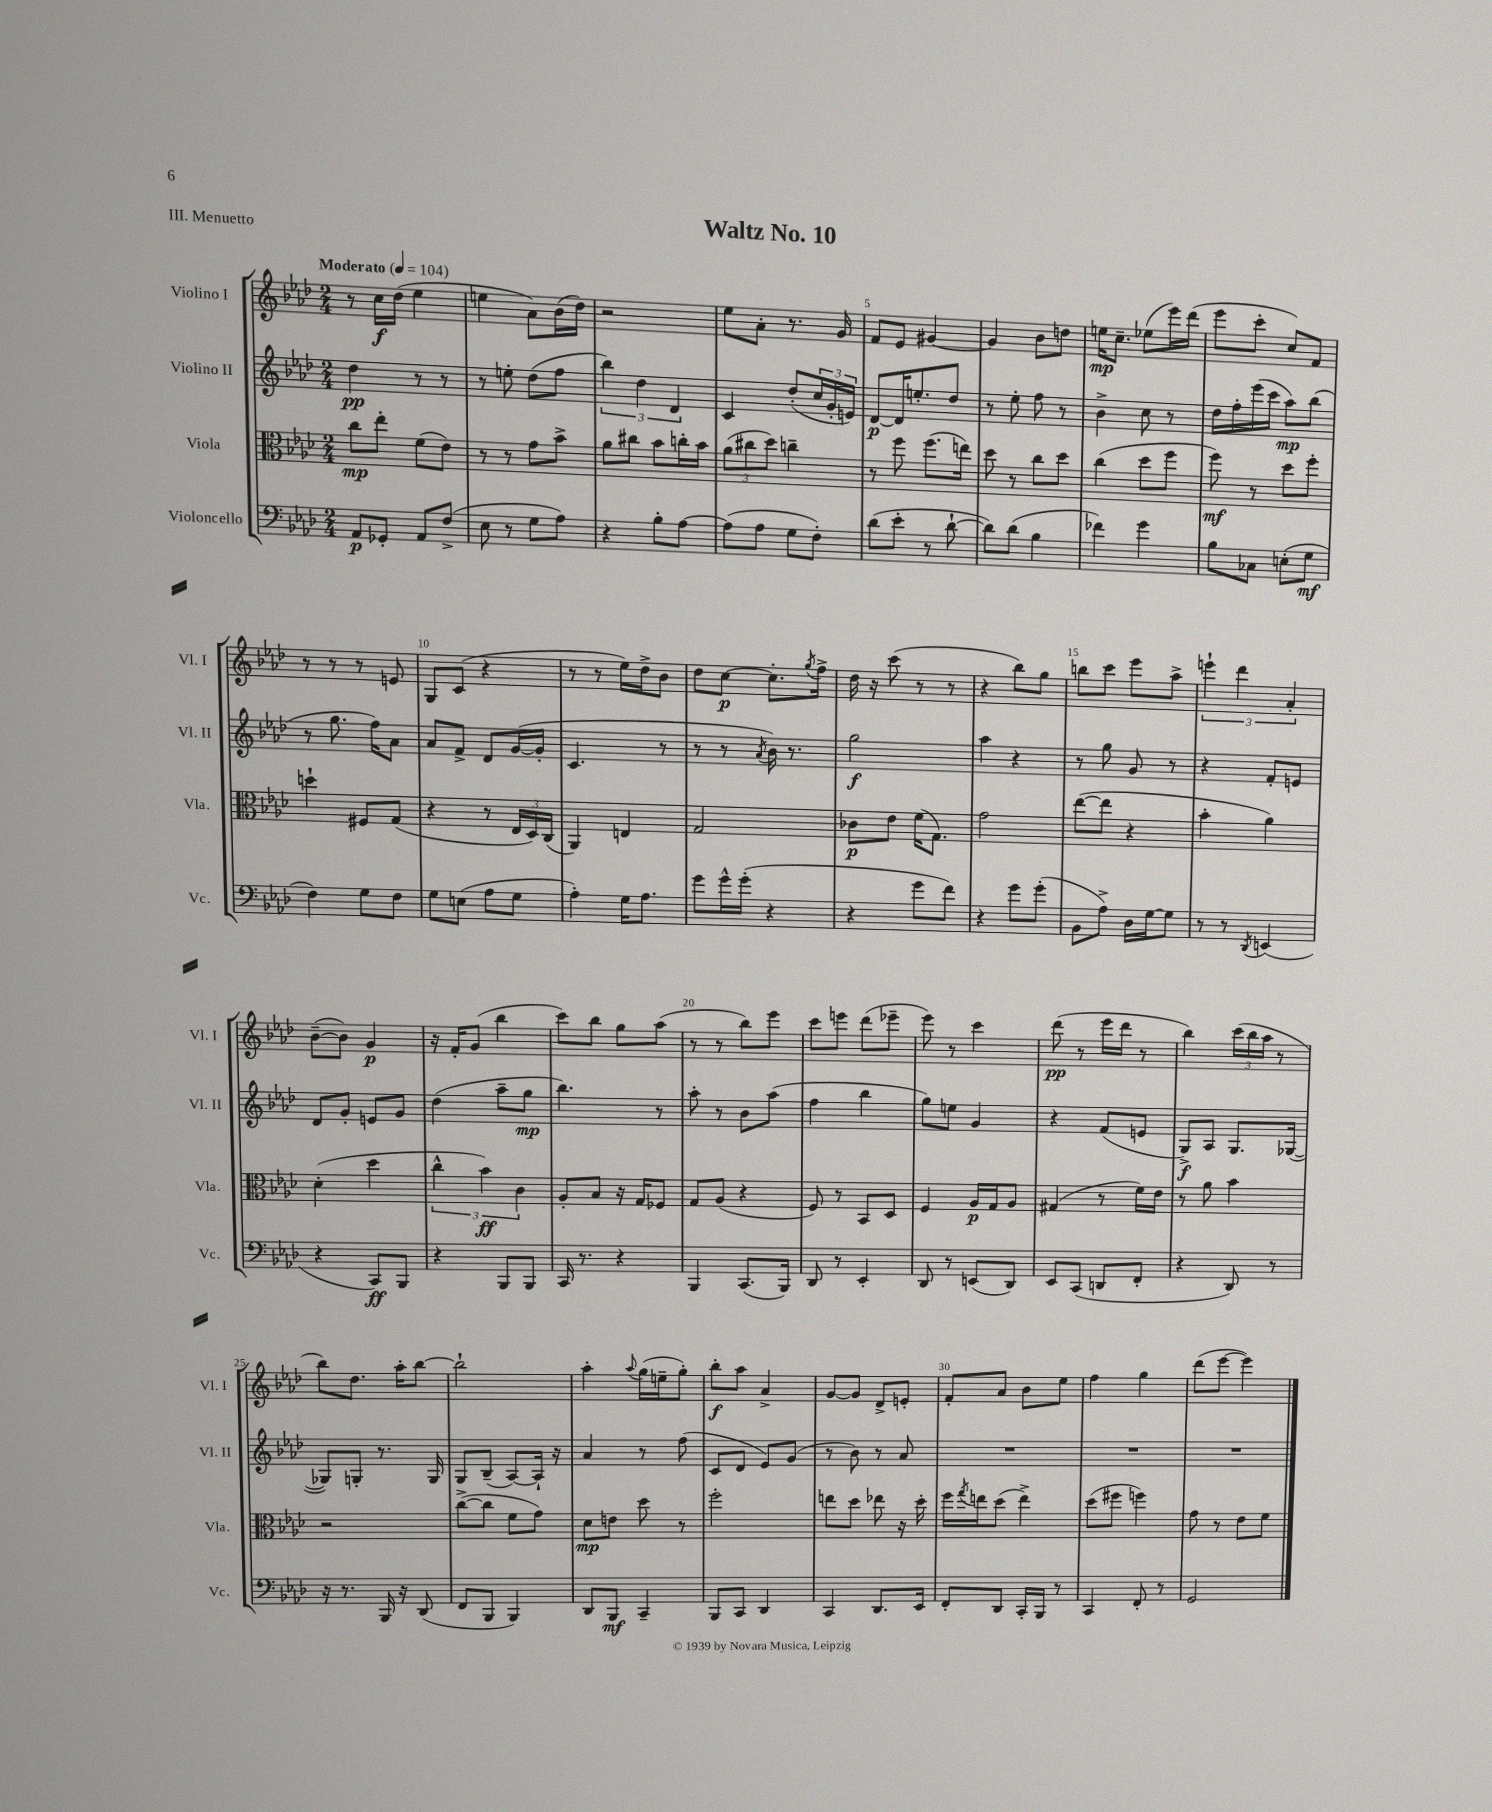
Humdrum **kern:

**kern	**dynam	**kern	**dynam	**kern	**dynam	**kern	**dynam
*part4	*part4	*part3	*part3	*part2	*part2	*part1	*part1
*staff4	*staff4	*staff3	*staff3	*staff2	*staff2	*staff1	*staff1
*I"Violoncello	*	*I"Viola	*	*I"Violino II	*	*I"Violino I	*
*I'Vc.	*	*I'Vla.	*	*I'Vl. II	*	*I'Vl. I	*
*clefF4	*	*clefC3	*	*clefG2	*	*clefG2	*
*k[b-e-a-d-]	*	*k[b-e-a-d-]	*	*k[b-e-a-d-]	*	*k[b-e-a-d-]	*
*M2/4	*	*M2/4	*	*M2/4	*	*M2/4	*
*MM104	*	*MM104	*	*MM104	*	*MM104	*
=1	=1	=1	=1	=1	=1	=1	=1
!	!	!	!	!	!	!LO:TX:a:B:t=Moderato	!
8AA-/L	p	8cc\L	mp	4dd-\	pp	8r	.
8GG-X'/J	.	8ee-'\J	.	.	.	16cc\LL	f
.	.	.	.	.	.	(16dd-\JJ	.
8AA-/L	.	(8f\L	.	8r	.	4ee-\	.
(8F^/J	.	8e-\J)	.	8r	.	.	.
=2	=2	=2	=2	=2	=2	=2	=2
8E-\	.	8r	.	8r	.	4een\	.
8r	.	8r	.	8een'\	.	.	.
8G\L	.	8g\L	.	(8dd-\L	.	8a-\L)	.
8A-\J)	.	8b-^\J	.	8ff\J	.	(16b-\L	.
.	.	.	.	.	.	16dd-\JJ)	.
=3	=3	=3	=3	=3	=3	=3	=3
4r	.	8a-\L	.	6bb-\)	.	2r	.
.	.	8cc#X\J	.	.	.	.	.
.	.	.	.	6dd-\	.	.	.
8B-'\L	.	8b-\L	.	.	.	.	.
.	.	.	.	6d-/	.	.	.
[8A-\J	.	16ccn'\L	.	.	.	.	.
.	.	16b-\JJ	.	.	.	.	.
=4	=4	=4	=4	=4	=4	=4	=4
(8A-\L]	.	(12a-\L	.	4c/	.	8ee-\L	.
.	.	12cc#X\	.	.	.	.	.
8A-\J	.	.	.	.	.	8a-'\J	.
.	.	12dd-\J)	.	.	.	.	.
8G\L	.	4ccn~\	.	(8dd-'/L	.	8.r	.
8F'\J)	.	.	.	24cc/L	.	.	.
.	.	.	.	24g'/	.	.	.
.	.	.	.	.	.	16g/	.
.	.	.	.	24en/JJ)	.	.	.
=5	=5	=5	=5	=5	=5	=5	=5
(8d-\L	.	8r	.	[8d-/L	p	8f/L	.
8e-'\J	.	8ff\	.	16d-/K]	.	8e-/J	.
.	.	.	.	8.een'/	.	.	.
8r	.	(8.ff\L	.	.	.	[4g#X/	.
[8d-`\	.	.	.	8dd-/J	.	.	.
.	.	16een\Jk)	.	.	.	.	.
=6	=6	=6	=6	=6	=6	=6	=6
8d-\L])	.	8dd-\	.	8r	.	4g#/]	.
(8d-\J	.	8r	.	8ee-'\	.	.	.
4B-\	.	8cc\L	.	8ff\	.	8b-\L	.
.	.	8dd-\J	.	8r	.	8ddn\J	.
=7	=7	=7	=7	=7	=7	=7	=7
4f-X\)	.	(4cc\	.	4b-^\	.	16een\KL	mp
.	.	.	.	.	.	8.cc~\J	.
4g\	.	8dd-\L	.	8cc\	.	(8ee-X\L	.
.	.	8ff\J	.	8r	.	16eee-\L)	.
.	.	.	.	.	.	(16ddd-\JJ	.
=8	=8	=8	=8	=8	=8	=8	=8
8B-\L	.	8ff\)	mf	16dd-\LL	.	8eee-\L	.
.	.	.	.	16ff'\	.	.	.
8C-X\J	.	8r	.	(16eee-\	.	8ccc'\J	.
.	.	.	.	16ccc\JJ	.	.	.
(8En'\L	.	8dd-\L	.	8aa-\L)	mp	8cc/L)	.
8G\J	mf	8ff'\J	.	(8bb-\J	.	8f/J	.
!!LO:LB:g=z
=9	=9	=9	=9	=9	=9	=9	=9
4F\)	.	4ddn`\	.	8r	.	8r	.
.	.	.	.	8.gg\	.	8r	.
8G\L	.	8F#X/L	.	.	.	8r	.
.	.	.	.	16ff\KL)	.	.	.
8F\J	.	(8G/J	.	8a-\J	.	8en/	.
=10	=10	=10	=10	=10	=10	=10	=10
8G\L	.	4r	.	8a-/L	.	8G/L	.
(8En\J	.	.	.	8f^/J	.	(8c/J	.
8A-\L	.	8r	.	8d-/L	.	4r	.
8G\J	.	24E-/LL	.	([16g/L	.	.	.
.	.	24D-/)	.	.	.	.	.
.	.	.	.	16g'/JJ]	.	.	.
.	.	(24C/JJ	.	.	.	.	.
=11	=11	=11	=11	=11	=11	=11	=11
4A-'\)	.	4AA-/)	.	4.c/	.	8r	.
.	.	.	.	.	.	8r	.
16G\KL	.	4En/	.	.	.	16ee-\LL)	.
8.A-\J	.	.	.	.	.	16dd-^\J	.
.	.	.	.	8r	.	8b-\J	.
=12	=12	=12	=12	=12	=12	=12	=12
8g\L	.	2G/	.	8r	.	8dd-\L	.
16g^^\L	.	.	.	8r	.	[8cc\J	p
(16g'\JJ	.	.	.	.	.	.	.
.	.	.	.	8qa-/	.	.	.
4r	.	.	.	16b-\)	.	8.cc'\L]	.
.	.	.	.	8.r	.	.	.
.	.	.	.	.	.	8qgg/	.
.	.	.	.	.	.	16ff^\Jk	.
=13	=13	=13	=13	=13	=13	=13	=13
4r	.	8c-X\L	p	2gg\	f	16dd-\	.
.	.	.	.	.	.	16r	.
.	.	8e-\J	.	.	.	(8ccc\	.
8g\L	.	(16f\KL	.	.	.	8r	.
.	.	8.G\J)	.	.	.	.	.
8f\J)	.	.	.	.	.	8r	.
=14	=14	=14	=14	=14	=14	=14	=14
4r	.	2g\	.	4aa-\	.	4r	.
8g\L	.	.	.	4r	.	8bb-\L)	.
(8g'\J	.	.	.	.	.	8gg\J	.
=15	=15	=15	=15	=15	=15	=15	=15
8BB-\L	.	([8ee-\L	.	8r	.	8bbn\L	.
8A-^\J)	.	8ee-\J]	.	8gg\	.	8ccc\J	.
16D-\LL	.	4r	.	8g/	.	8eee-\L	.
[16G\J	.	.	.	.	.	.	.
8G\J]	.	.	.	8r	.	8aa-^\J	.
=16	=16	=16	=16	=16	=16	=16	=16
8r	.	4b-'\	.	4r	.	6eeen`\	.
8r	.	.	.	.	.	.	.
.	.	.	.	.	.	6ddd-\	.
8qDD-/	.	.	.	.	.	.	.
(4EEn/	.	4a-\)	.	8f'/L	.	.	.
.	.	.	.	.	.	6a-'/	.
.	.	.	.	8en/J	.	.	.
!!LO:LB:g=z
=17	=17	=17	=17	=17	=17	=17	=17
4r	.	(4d-'\	.	8d-/L	.	([8b-~\L	.
.	.	.	.	8g'/J	.	8b-\J])	.
8CC/L)	ff	4dd-\	.	8en/L	.	4g/	p
8BBB-/J	.	.	.	8g/J	.	.	.
=18	=18	=18	=18	=18	=18	=18	=18
4r	.	6cc^^\	.	(4dd-\	.	16r	.
.	.	.	.	.	.	16f'/KL	.
.	.	.	.	.	.	(8g/J	.
.	.	6b-\)	ff	.	.	.	.
8BBB-/L	.	.	.	8aa-~\L	.	4bb-\	.
.	.	6c\	.	.	.	.	.
8BBB-/J	.	.	.	8gg\J	mp	.	.
=19	=19	=19	=19	=19	=19	=19	=19
16CC/	.	8A-'/L	.	4.bb-\)	.	8ccc\L)	.
8.r	.	.	.	.	.	.	.
.	.	8B-/J	.	.	.	8bb-\J	.
4r	.	16r	.	.	.	8gg\L	.
.	.	16G/KL	.	.	.	.	.
.	.	8F-X/J	.	8r	.	(8aa-\J	.
=20	=20	=20	=20	=20	=20	=20	=20
4BBB-/	.	8G/L	.	8aa-'\	.	8r	.
.	.	(8A-/J	.	8r	.	8r	.
(8.CC/L	.	4r	.	8b-\L	.	8bb-\L)	.
.	.	.	.	(8aa-\J	.	8eee-\J	.
16BBB-/Jk)	.	.	.	.	.	.	.
=21	=21	=21	=21	=21	=21	=21	=21
8DD-/	.	8F/)	.	4ff\	.	8ccc\L	.
8r	.	8r	.	.	.	8eeen\J	.
4EE-'/	.	8BB-/L	.	4bb-\	.	(8ddd-\L	.
.	.	8D-/J	.	.	.	8eee-X~\J	.
=22	=22	=22	=22	=22	=22	=22	=22
8DD-/	.	4F/	.	8gg\L)	.	8eee-\)	.
8r	.	.	.	8een\J	.	8r	.
(8EEn/L	.	16A-/LL	p	4g/	.	4ccc\	.
.	.	16G/J	.	.	.	.	.
8DD-/J)	.	8A-/J	.	.	.	.	.
=23	=23	=23	=23	=23	=23	=23	=23
8EE-/L	.	(4G#X/	.	4r	.	(8ddd-\	pp
(8CC/J	.	.	.	.	.	8r	.
8DDn/L	.	8r	.	(8f/L	.	16eee-\LL	.
.	.	.	.	.	.	16ddd-\JJ	.
8FF'/J	.	16f\LL)	.	8en/J	.	8r	.
.	.	16e-\JJ	.	.	.	.	.
=24	=24	=24	=24	=24	=24	=24	=24
4r	.	8r	.	8G^/L)	f	4bb-\)	.
.	.	8a-\	.	8A-/J	.	.	.
8DD-/)	.	4b-\	.	8.G/L	.	(24ccc\LL	.
.	.	.	.	.	.	24bb-\	.
.	.	.	.	.	.	24aa-\JJ	.
8r	.	.	.	.	.	8r	.
.	.	.	.	([16G-X/Jk	.	.	.
!!LO:LB:g=z
=25	=25	=25	=25	=25	=25	=25	=25
16r	.	2r	.	8G-X/L])	.	8bb-\L)	.
8.r	.	.	.	.	.	.	.
.	.	.	.	8Gn'/J	.	8.dd-\J	.
16BBB-/	.	.	.	8.r	.	.	.
16r	.	.	.	.	.	16aa-'\KL	.
(8DD-/	.	.	.	.	.	[8bb-\J	.
.	.	.	.	16G/	.	.	.
=26	=26	=26	=26	=26	=26	=26	=26
8FF/L	.	([8cc^\L	.	8G/L	.	2bb-`\]	.
8BBB-/J	.	8cc\J]	.	(8B-~/J	.	.	.
4BBB-/)	.	8f\L	.	[8A-/L)	.	.	.
.	.	8g\J)	.	16A-`/Jk]	.	.	.
.	.	.	.	16r	.	.	.
=27	=27	=27	=27	=27	=27	=27	=27
8DD-/L	.	8d-\L	mp	4a-/	.	4aa-'\	.
8BBB-/J	mf	8en\J	.	.	.	.	.
.	.	.	.	.	.	8qqaa-/	.
4CC~/	.	8dd-\	.	8r	.	(16gg\LL	.
.	.	.	.	.	.	16een~\J	.
.	.	8r	.	(8ff\	.	8gg'\J)	.
=28	=28	=28	=28	=28	=28	=28	=28
8BBB-/L	.	2ff'\	.	8c/L	.	8bb-'\L	f
8CC/J	.	.	.	8d-/J	.	8aa-\J	.
4DD-/	.	.	.	8e-/L)	.	4a-^/	.
.	.	.	.	(8g/J	.	.	.
=29	=29	=29	=29	=29	=29	=29	=29
4CC/	.	8een\L	.	8r	.	[8g/L	.
.	.	8dd-\J	.	8b-\)	.	8g/J]	.
8.DD-/L	.	8ee-X\	.	8r	.	8d-^/L	.
.	.	16r	.	8a-/	.	8en'/J	.
16EE-/Jk	.	16dd-'\	.	.	.	.	.
=30	=30	=30	=30	=30	=30	=30	=30
8FF'/L	.	16ff\LL	.	2r	.	8f'/L	.
.	.	8qgg/	.	.	.	.	.
.	.	16een\J	.	.	.	.	.
8DD-/J	.	(8dd-\J	.	.	.	8a-/J	.
16CC'/LL	.	4ee^\)	.	.	.	8b-\L	.
16BBB-/JJ	.	.	.	.	.	.	.
8r	.	.	.	.	.	8ee-\J	.
=31	=31	=31	=31	=31	=31	=31	=31
4CC/	.	(8dd-\L	.	2r	.	4ff\	.
.	.	8ff#X\J	.	.	.	.	.
8FF'/	.	4ffn\)	.	.	.	4gg\	.
8r	.	.	.	.	.	.	.
=32	=32	=32	=32	=32	=32	=32	=32
2GG/	.	8g\	.	2r	.	(8ddd-\L	.
.	.	8r	.	.	.	[8eee-\J	.
.	.	8e-\L	.	.	.	4eee-\])	.
.	.	8f\J	.	.	.	.	.
==	==	==	==	==	==	==	==
*-	*-	*-	*-	*-	*-	*-	*-
